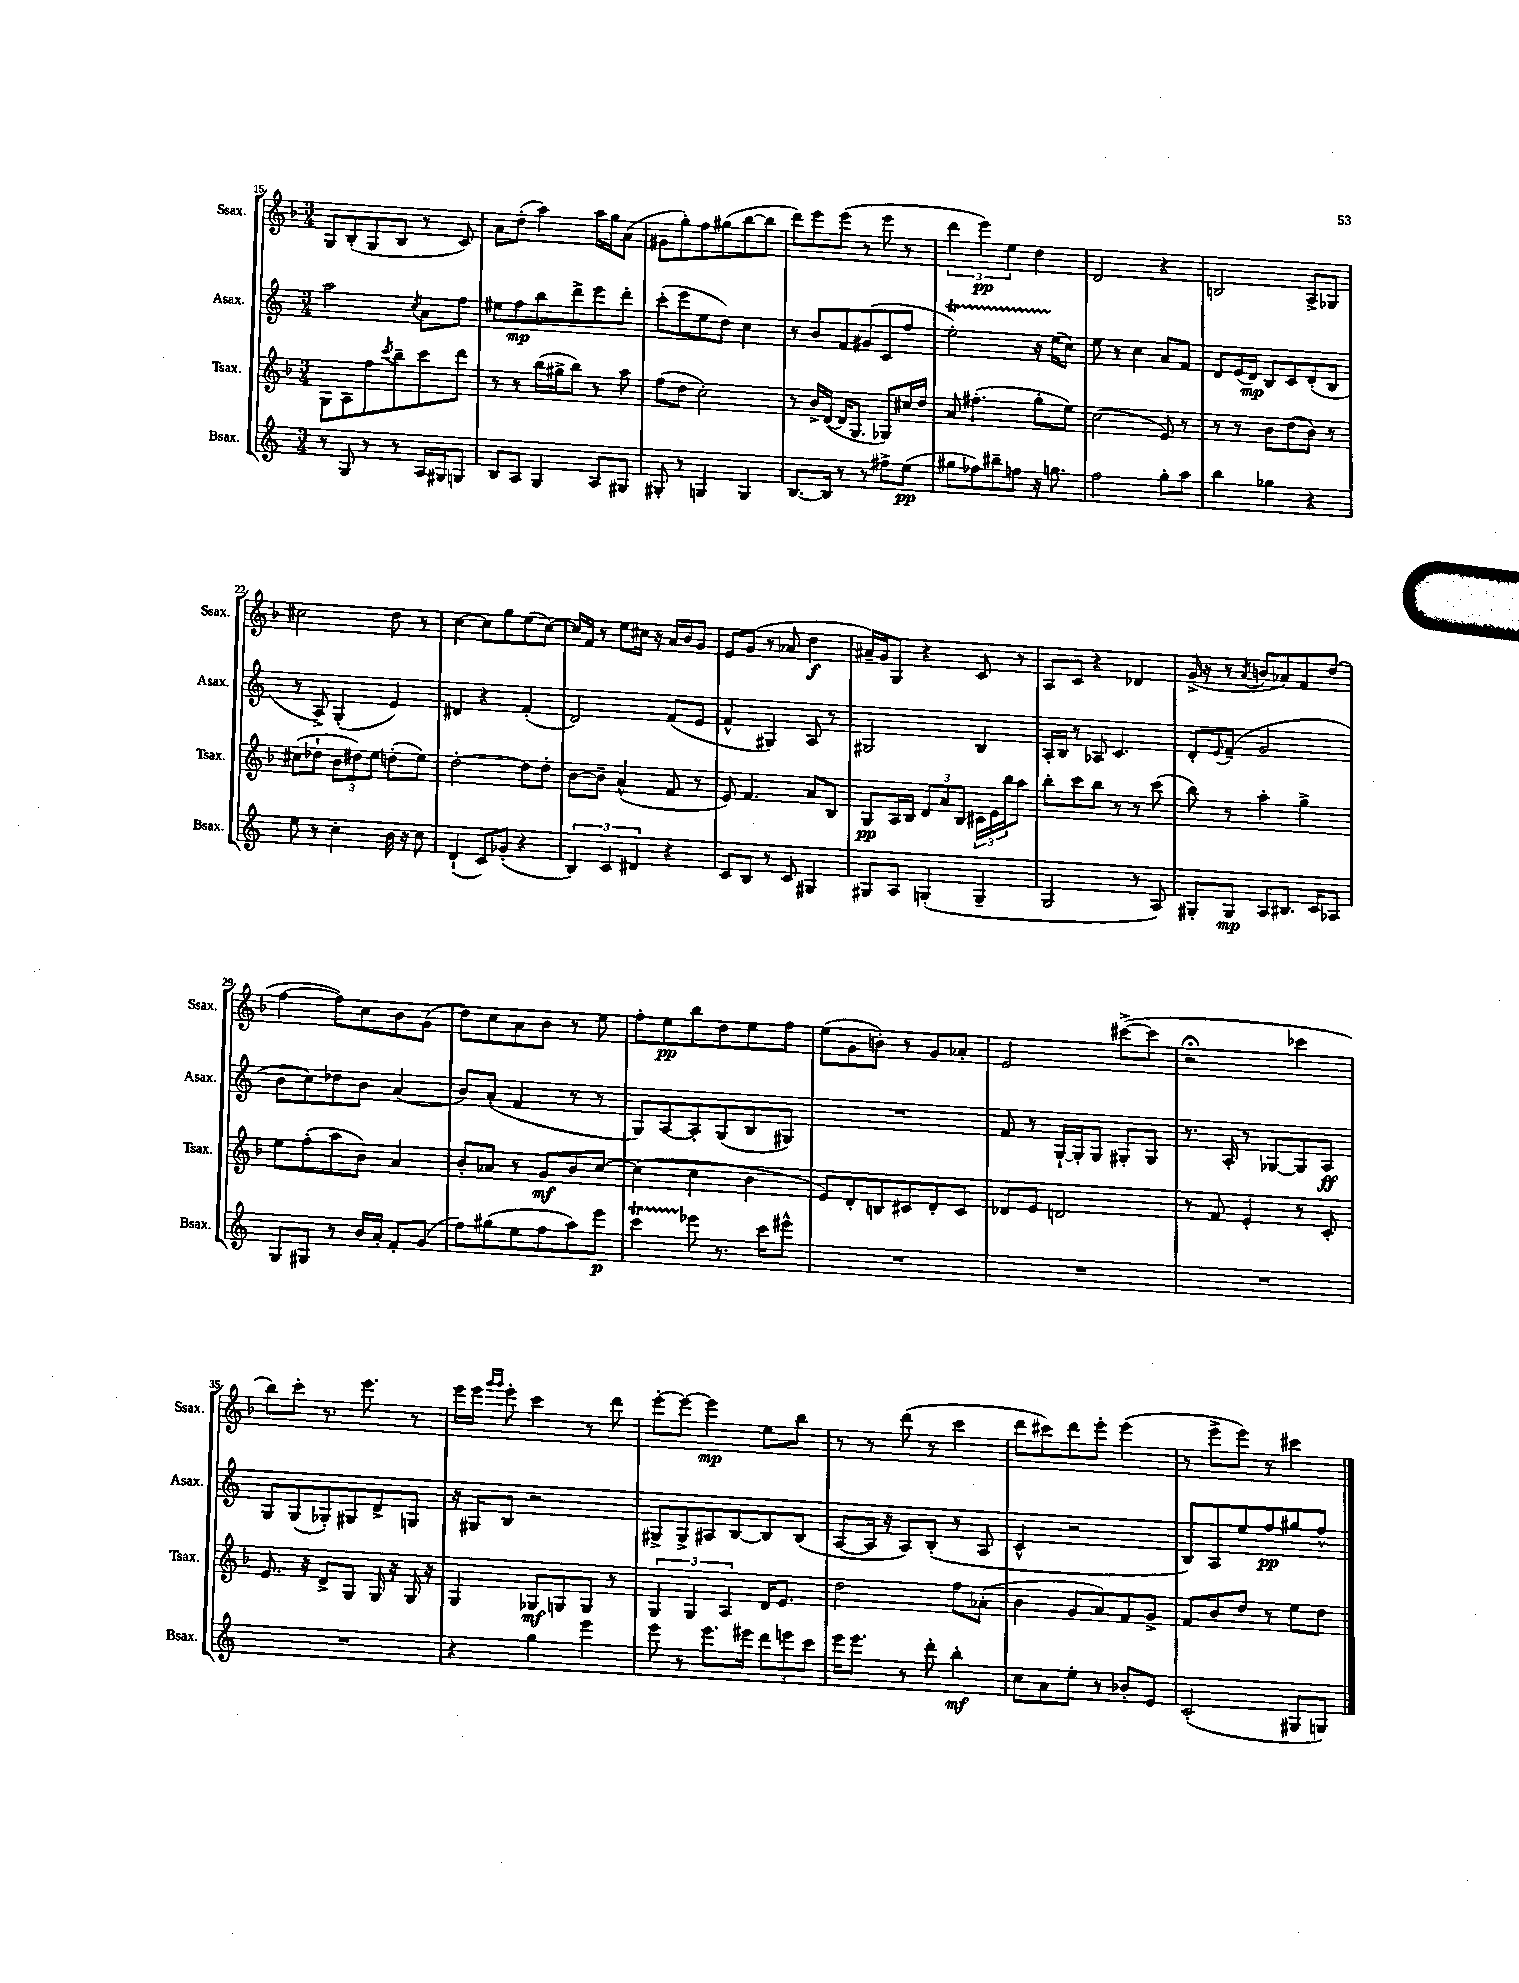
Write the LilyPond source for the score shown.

<<
\new StaffGroup <<
\new Staff = "s0" \with { instrumentName = "Ssax." shortInstrumentName = "Ssax." } {
    \clef treble \key f \major \numericTimeSignature \time 3/4
    g8 bes8-.( g8 bes8 r8 c'8) |
    a'8 d''8-.( a''4) a''16 g''16 a'8( |
    gis'8 g''8-.) f''8 gis''8( bes''8~ bes''8 |
    d'''8) e'''8 e'''8( r8 e'''8 r8 |
    \tuplet 3/2 { d'''4 e'''4\pp) e''4 } d''4 |
    d'2 r4 |
    b2 a8-> ges8 |
    cis''2 d''8 r8 |
    c''4~ c''8 g''8 e''8( c''8~) |
    c''16 f'16 r8 e''8 cis''16 r16 a'16 bes'16 g'8 |
    e'8 g'8( r8 aes'8 d''4\f |
    ais'16--) g'16 g8 r4 c'8 r8 |
    a8 c'8 r4 des'4 |
    g'16->( r16 r8 \acciaccatura { a'8 } b'8 aes'8) f'8 d''8( |
    f''4~ f''8) c''8 bes'8 g'8( |
    d''8) c''8 a'8 bes'8 r8 e''8 |
    f''8-. e''8\pp bes''8 d''8 e''8 f''8 |
    e''8( g'8 b'8-.) r8 g'8 aes'8-. |
    e'2 cis'''8~->( cis'''8 |
    r2\fermata ces'''4 |
    bes''8) c'''8-. r8. e'''8. r8 |
    e'''16 e'''16 \grace { g'''16 g'''16 } e'''8-. c'''4 r8 d'''8 |
    e'''8~-. e'''8~ e'''4\mp e''8 bes''8 |
    r8 r8 d'''8( r8 c'''4 |
    d'''8 cis'''8) d'''8 e'''8-. e'''4( |
    r8 e'''8-> e'''8) r8 cis'''4 \bar "|." |
}
\new Staff = "s1" \with { instrumentName = "Asax." shortInstrumentName = "Asax." } {
    \clef treble \key c \major \numericTimeSignature \time 3/4
    a''2 \acciaccatura { c''8 } a'8 f''8 |
    eis''8 f''8\mp b''8 d'''8-> e'''8 d'''8-. |
    c'''8-.( e'''8 e''8 d''8) c''4 |
    r8 b'8 f'8 gis'8( c'8 f''8 |
    e''2-.\startTrillSpan) r16 e''16\stopTrillSpan( c''8) |
    e''8 r8 c''4 a'8 f'8 |
    d'8 e'16( d'16\mp) b8 c'8 d'8-.( b8 |
    r8 a8->) g4-.( e'4) |
    dis'4 r4 f'4-.( |
    d'2) f'8( e'8 |
    f'4-^ gis4) a8 r8 |
    gis2 b4 |
    a16-. b16 r8 aes8 c'4. |
    d'8-. \appoggiatura { e'8 } f'8--( g'2 |
    b'8 c''8) des''8 b'8 a'4( |
    b'8) a'8-.( f'4 r8 r8 |
    g8) a8~ a8-. g8( b8 gis8) |
    R2. |
    f'8 r8 g16~-! g16-. g8 gis8-. gis8 |
    r8. a16-. r8 ges8~ ges8 a8\ff |
    g8 g8( ges8-.) gis8 d'8-> g8 |
    r16 gis16 b8 r2 |
    gis8-> gis8-> ais8 b8~ b8 b8( |
    a8~ a16 r16 a8) b8-.( r8 a8 |
    c'4-^ r2 |
    b8) a8 e''8 f''8\pp gis''8 f''8-^ \bar "|." |
}
\new Staff = "s2" \with { instrumentName = "Tsax." shortInstrumentName = "Tsax." } {
    \clef treble \key f \major \numericTimeSignature \time 3/4
    g8 a8 f''8 \acciaccatura { c'''8 } bes''8-- c'''8 d'''8 |
    r8 r8 bes''16( gis''16-> bes''8) r8 a''8 |
    f''8( d''8 c''2-.) |
    r8 bes'16-> d'16~( d'16 g8. ges8) cis''16 d''16 |
    a'8 fis''4.-.( g''8-. e''8) |
    c''2( e'8) r8 |
    r8 r8 bes'8 d''8( bes'8) r8 |
    cis''8( des''8-! \tuplet 3/2 { bes'8 dis''8) e''8 } d''8-.( e''8) |
    d''2~-. d''8 d''8-. |
    bes'8~ bes'8-- a'4-^( f'8 r8 |
    e'8) f'4. a'8 bes8 |
    g8\pp a16 bes16 \tuplet 3/2 { d'8 a'8 bes8 } \tuplet 3/2 { cis'16 e'16 bes''16 } a''8 |
    bes''8-. c'''8 bes''8 r8 r8 c'''8( |
    bes''8) r8 a''4-. g''4-> |
    e''8 f''8-.( a''8 bes'8) a'4 |
    bes'8-. aes'8 r8 g'8\mf bes'8 c''8~ |
    c''4( c''4 bes'4 |
    e'8) d'8-. b8 cis'8 d'8-. cis'8 |
    des'8 e'8 d'2 |
    r8 f'8 e'4-. r8 c'8-. |
    e'8. r16 d'8-> g8 g16 r16 g16 r16 |
    g4 ges8\mf g8 g8 r8 |
    \tuplet 3/2 { g4 g4 a4 } d'16 e'8. |
    d''2 f''8 aes'8-.( |
    bes'4 g'8 a'8) f'8 g'8-> |
    f'8 bes'8 d''8 r8 e''8 d''8 \bar "|." |
}
\new Staff = "s3" \with { instrumentName = "Bsax." shortInstrumentName = "Bsax." } {
    \clef treble \key c \major \numericTimeSignature \time 3/4
    r8 g8 r8 r8 a16 gis16 g8 |
    b8 a8 g4 a8 gis8 |
    gis8-. r8 g4 g4 |
    b8.~ b16 r8 r8 fis''8-> e''8\pp( |
    gis''8 fes''8) bis''8-- f''8 r16 g''8. |
    f''2 g''8-. a''8 |
    b''4 ges''4 r4 |
    e''8 r8 c''4-. b'16 r16 c''8 |
    d'4-!( c'8) ges'8-.( r4 |
    \tuplet 3/2 { b4) c'4 dis'4 } r4 |
    c'8 b8 r8 c'8 gis4 |
    gis8 a8 g4-.( g4-- |
    g2 r8 a8) |
    gis8-. gis8\mp a8 bis8. c'16 aes8 |
    g8 gis8 r8 b'16 a'16-. f'8-. g'8( |
    f''8) gis''8( e''8 f''8 a''8) e'''8\p |
    c'''4\startTrillSpan ees'''8\stopTrillSpan r8. c'''16 eis'''8-^ |
    R2. |
    R2. |
    R2. |
    R2. |
    r4 g''4 e'''4 |
    e'''8 r8 e'''8. eis'''16 \tuplet 3/2 { d'''8 e'''8 c'''8 } |
    e'''16 e'''8. r8 d'''8-. b''4-.\mf |
    c''8 a'8 e''8-. r8 bes'8-. e'8 |
    c'2-.( gis8 g8) \bar "|." |
}
>>
>>
\layout { \context { \Score currentBarNumber = #15 } }
